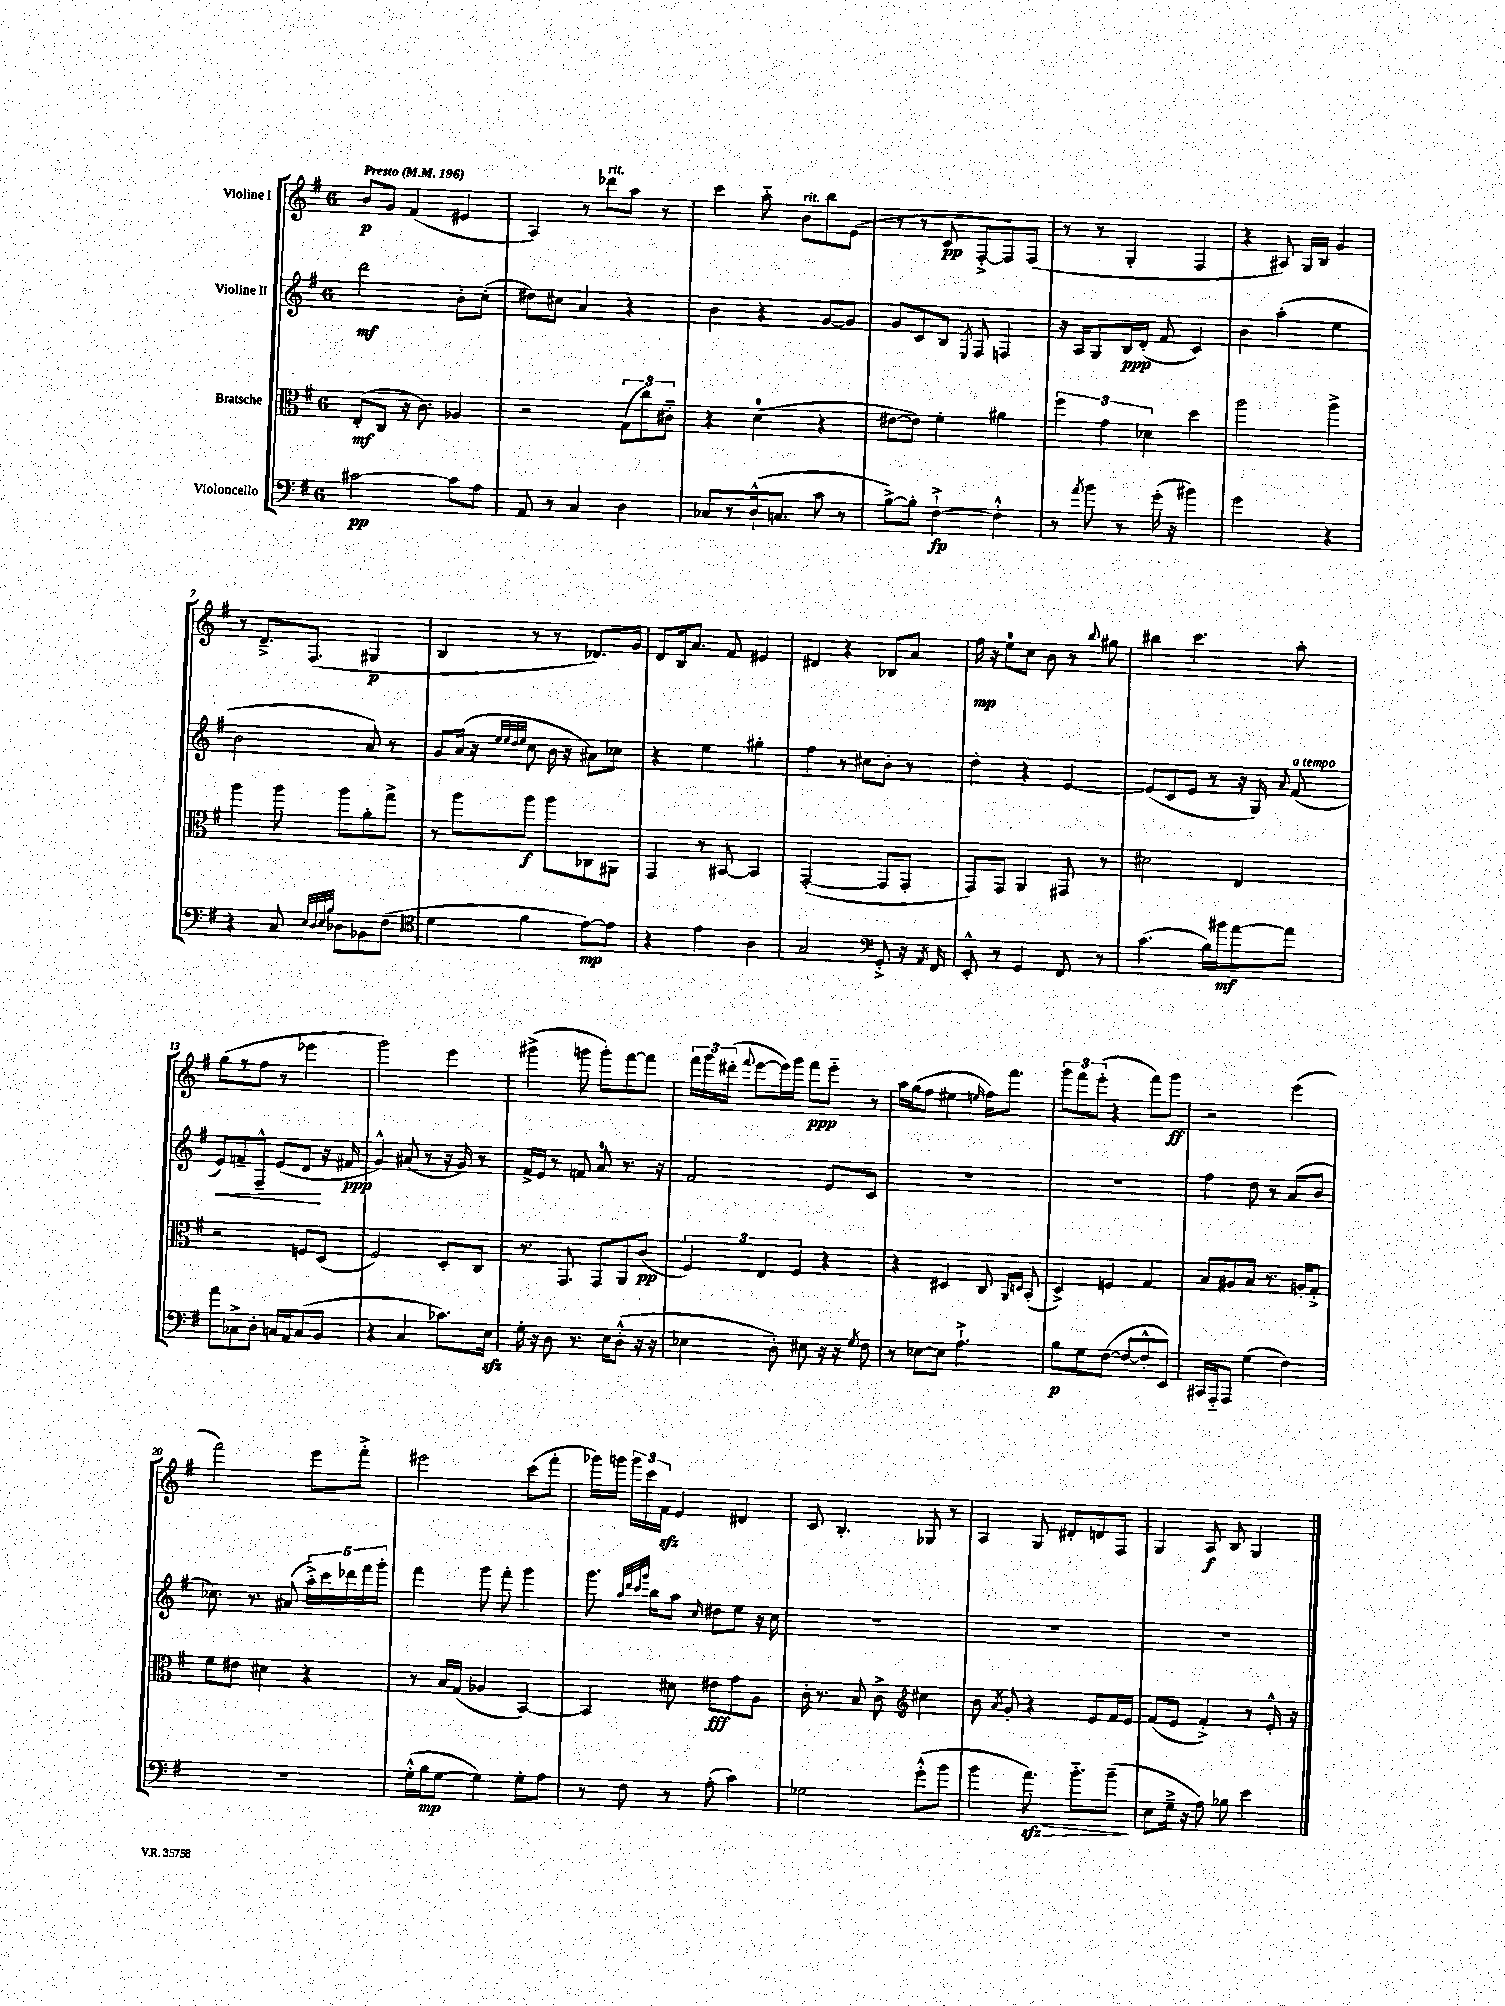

**kern	**kern	**kern	**kern
*staff4	*staff3	*staff2	*staff1
*clefF4	*clefC3	*clefG2	*clefG2
*k[f#]	*k[f#]	*k[f#]	*k[f#]
*M6/8	*M6/8	*M6/8	*M6/8
*MM196	*MM196	*MM196	*MM196
[2c#	(8E'	2ddd	8b
.	8C	.	8g
.	16r	.	(4f#
.	8.c)	.	.
8c#]	4A-	8b'	4e#
8A	.	(8cc'	.
=	=	=	=
8AA	2r	8dd#)	4A)
8r	.	8cc#	.
4C	.	4a	8r
.	.	.	8ddd-
4D	(12G	4r	8aa
.	12cc)	.	.
.	.	.	8r
.	12c#'~	.	.
=	=	=	=
8C-	4r	4b	4ccc
8r	.	.	.
(16D`^^	(4d	4r	8aa'~
8.C	.	.	.
.	.	.	8b
8c	4r	[8g	8bb
8r	.	8g]	(8e
=	=	=	=
[8B^)	[8e#	8g	8r
8B']	8e#])	8c	8r
[4F#`^	4f#'	8B	8c
.	.	8qE	.
.	.	8F#	[8F#'^
4F#'^^]	4a#	4F	8F#])
.	.	.	(8F#
=	=	=	=
8r	6ff#	16r	8r
.	.	16A	.
8qa	.	.	.
8b	.	8G	8r
.	6g	.	.
8r	.	16B	4G'
.	.	(16d'	.
.	6d-	.	.
(16g'	.	8f#	.
16r	.	.	.
4b#)	4dd	4c)	4F#
=	=	=	=
2g	2aa	4b	4r
.	.	(4aa'	8A#)
.	.	.	16G
.	.	.	16B
4r	4aa^	4ee	4g
=	=	=	=
4r	4aa	2b	8r
.	.	.	8.d~^
8C	8aa	.	.
.	.	.	(8.F#
32qqE	.	.	.
32qqD	.	.	.
32qqE	.	.	.
32qqB	.	.	.
8D-	8aa	.	.
8BB-	8a'	8a)	4G#
(8F#	8gg^	8r	.
=	=	=	=
*clefC4	*	*	*
4d	8r	8g	4B
.	8aa	(16a	.
.	.	16r	.
.	.	32qqee	.
.	.	32qqee	.
.	.	32qqdd	.
.	.	32qqee	.
4f#	8aa	8cc	8r
.	8aa	16b	8r
.	.	16r	.
[8e)	8C-	8a#)	8.d-)
8e]	8AA#	8cc-	.
.	.	.	16g
=	=	=	=
4r	4GG	4r	8d
.	.	.	16B
.	.	.	8.a
4e	8r	4ee	.
.	[8BB#	.	8f#
4A	4BB#]	4gg#'	4e#
=	=	=	=
2G	([2GG'	4ff#	4d#
.	.	8r	4r
.	.	8cc#	.
*clefF4	*	*	*
8GG'^	8GG]	8b'	8B-
16r	8GG'	8r	8a
8qAA	.	.	.
16FF#	.	.	.
=	=	=	=
8EE'^^	8GG)	4dd'	16ff#
.	.	.	16r
8r	8GG	.	8ee
4GG	4AA	4r	8cc
.	.	.	8b
8FF#	8GG#	[4e	8r
.	.	.	8qqbb
8r	8r	.	8gg#
=	=	=	=
(4.c	2d#	(8e]	4bb#
.	.	8c	.
.	.	8e	4.ccc
16B)	.	8r	.
16b#	.	.	.
[8a	4E	16r	.
.	.	16G)	.
.	.	8qqa	.
8a]	.	(8f#	8aa'
=	=	=	=
8a	2r	8e)	(8gg
8C-^	.	8f~	8r
8D'	.	8F#~^^	8ff#
16C	.	(8e	8r
16AA	.	.	.
(8C	8F	8d	4eee-
8BB	(8D	16r	.
.	.	16f#	.
=	=	=	=
4r	2F#)	4g^^)	2ggg)
4C	.	(8a#	.
.	.	8r	.
8.c-)	8D'	16r	4eee
.	.	16g)	.
.	8C	8r	.
16E	.	.	.
=	=	=	=
16G'	8.r	16f#^	(4ggg#^
16r	.	16e	.
8D	.	8r	.
.	8.GG	.	.
8.r	.	8f	8ggg
.	8GG	8a	8ggg')
16E	.	.	.
(8D'^^	8AA	8.r	[8fff#
16r	(8c	.	8fff#]
16r	.	16r	.
=	=	=	=
4E-	6F#)	2f#	24fff#
.	.	.	24ggg
.	.	.	(24ddd#'
.	.	.	8qqfff#
.	.	.	[8eee
.	6E	.	.
8D')	.	.	16eee])
.	.	.	16ggg
.	6F#	.	.
8E#	.	.	8fff#
16r	4r	8e	8eee'~
16r	.	.	.
8qG	.	.	.
8F#	.	8c	8r
=	=	=	=
8r	4r	2.r	16aa
.	.	.	(16gg
[8E-	.	.	8ff#
8E-]	4D#	.	4ee#
4.A`^	.	.	.
.	.	.	16qqee
.	8C	.	16ff#)
.	.	.	8.fff#
.	16qqAA	.	.
.	16qqD	.	.
.	(8BB'	.	.
=	=	=	=
8B	4D^)	2.r	12ggg
.	.	.	12fff#
8G	.	.	.
.	.	.	(12eee'
([8F#	4F	.	4r
8F#_	.	.	.
8F#'^^]	4G	.	8fff#)
8EE)	.	.	8ggg
=	=	=	=
16CC#	8B	4ff#	2r
16AAA'~	.	.	.
8AAA	8A#	.	.
(4G	8B	8dd	.
.	8.r	8r	.
4F#)	.	(8a	(4eee
.	16A'	.	.
.	8G'^	8b	.
=	=	=	=
2.r	8f#	8.cc-)	2fff#)
.	8e#	.	.
.	.	8.r	.
.	4d#	.	.
.	.	(8a#	.
.	4r	20aa'^)	8eee
.	.	20ccc	.
.	.	20ddd-	.
.	.	.	8fff#'^
.	.	20fff#	.
.	.	20ggg'	.
=	=	=	=
(16G'^^	8r	4fff#	2eee#
16B	.	.	.
[8G	16B	.	.
.	(16G	.	.
4G])	4A-	8ggg	.
.	.	8fff#'	.
8G'	[4BB)	4ggg	(8ccc
8A	.	.	8fff#'
=	=	=	=
8r	4BB]	8.ggg	16ggg-)
.	.	.	16ggg
8F#	.	.	24ggg
.	.	.	24ccc
.	.	32qqaa	.
.	.	32qqddd	.
.	.	32qqccc	.
.	.	32qqggg	.
.	.	16bb	.
.	.	.	24f#
8r	8d#	8aa	4e
.	.	16qqcc	.
(8A'	8e#	8dd#	.
4c)	8g	8ee	4d#
.	8A	16r	.
.	.	16cc	.
=	=	=	=
2G-	16c'	2.r	8c
.	8.r	.	.
.	.	.	4.B'
.	8B	.	.
.	8c^	.	.
*	*clefG2	*	*
(8g'^^	4cc#	.	8G-
8b	.	.	8r
=	=	=	=
4b	8b	2.r	4A
.	8qa	.	.
.	8g'	.	.
8.a)	4r	.	8G
.	.	.	8d#'
8.b'~	.	.	.
.	8e	.	8d
(8b~	16f#	.	8F#
.	16e	.	.
=	=	=	=
8E	(8f#	2.r	4G
16G~^	8e	.	.
16r	.	.	.
8A)	4f#'^)	.	8A
8B-	.	.	8B
4e	8r	.	4G
.	16e'^^	.	.
.	16r	.	.
==	==	==	==
*-	*-	*-	*-
